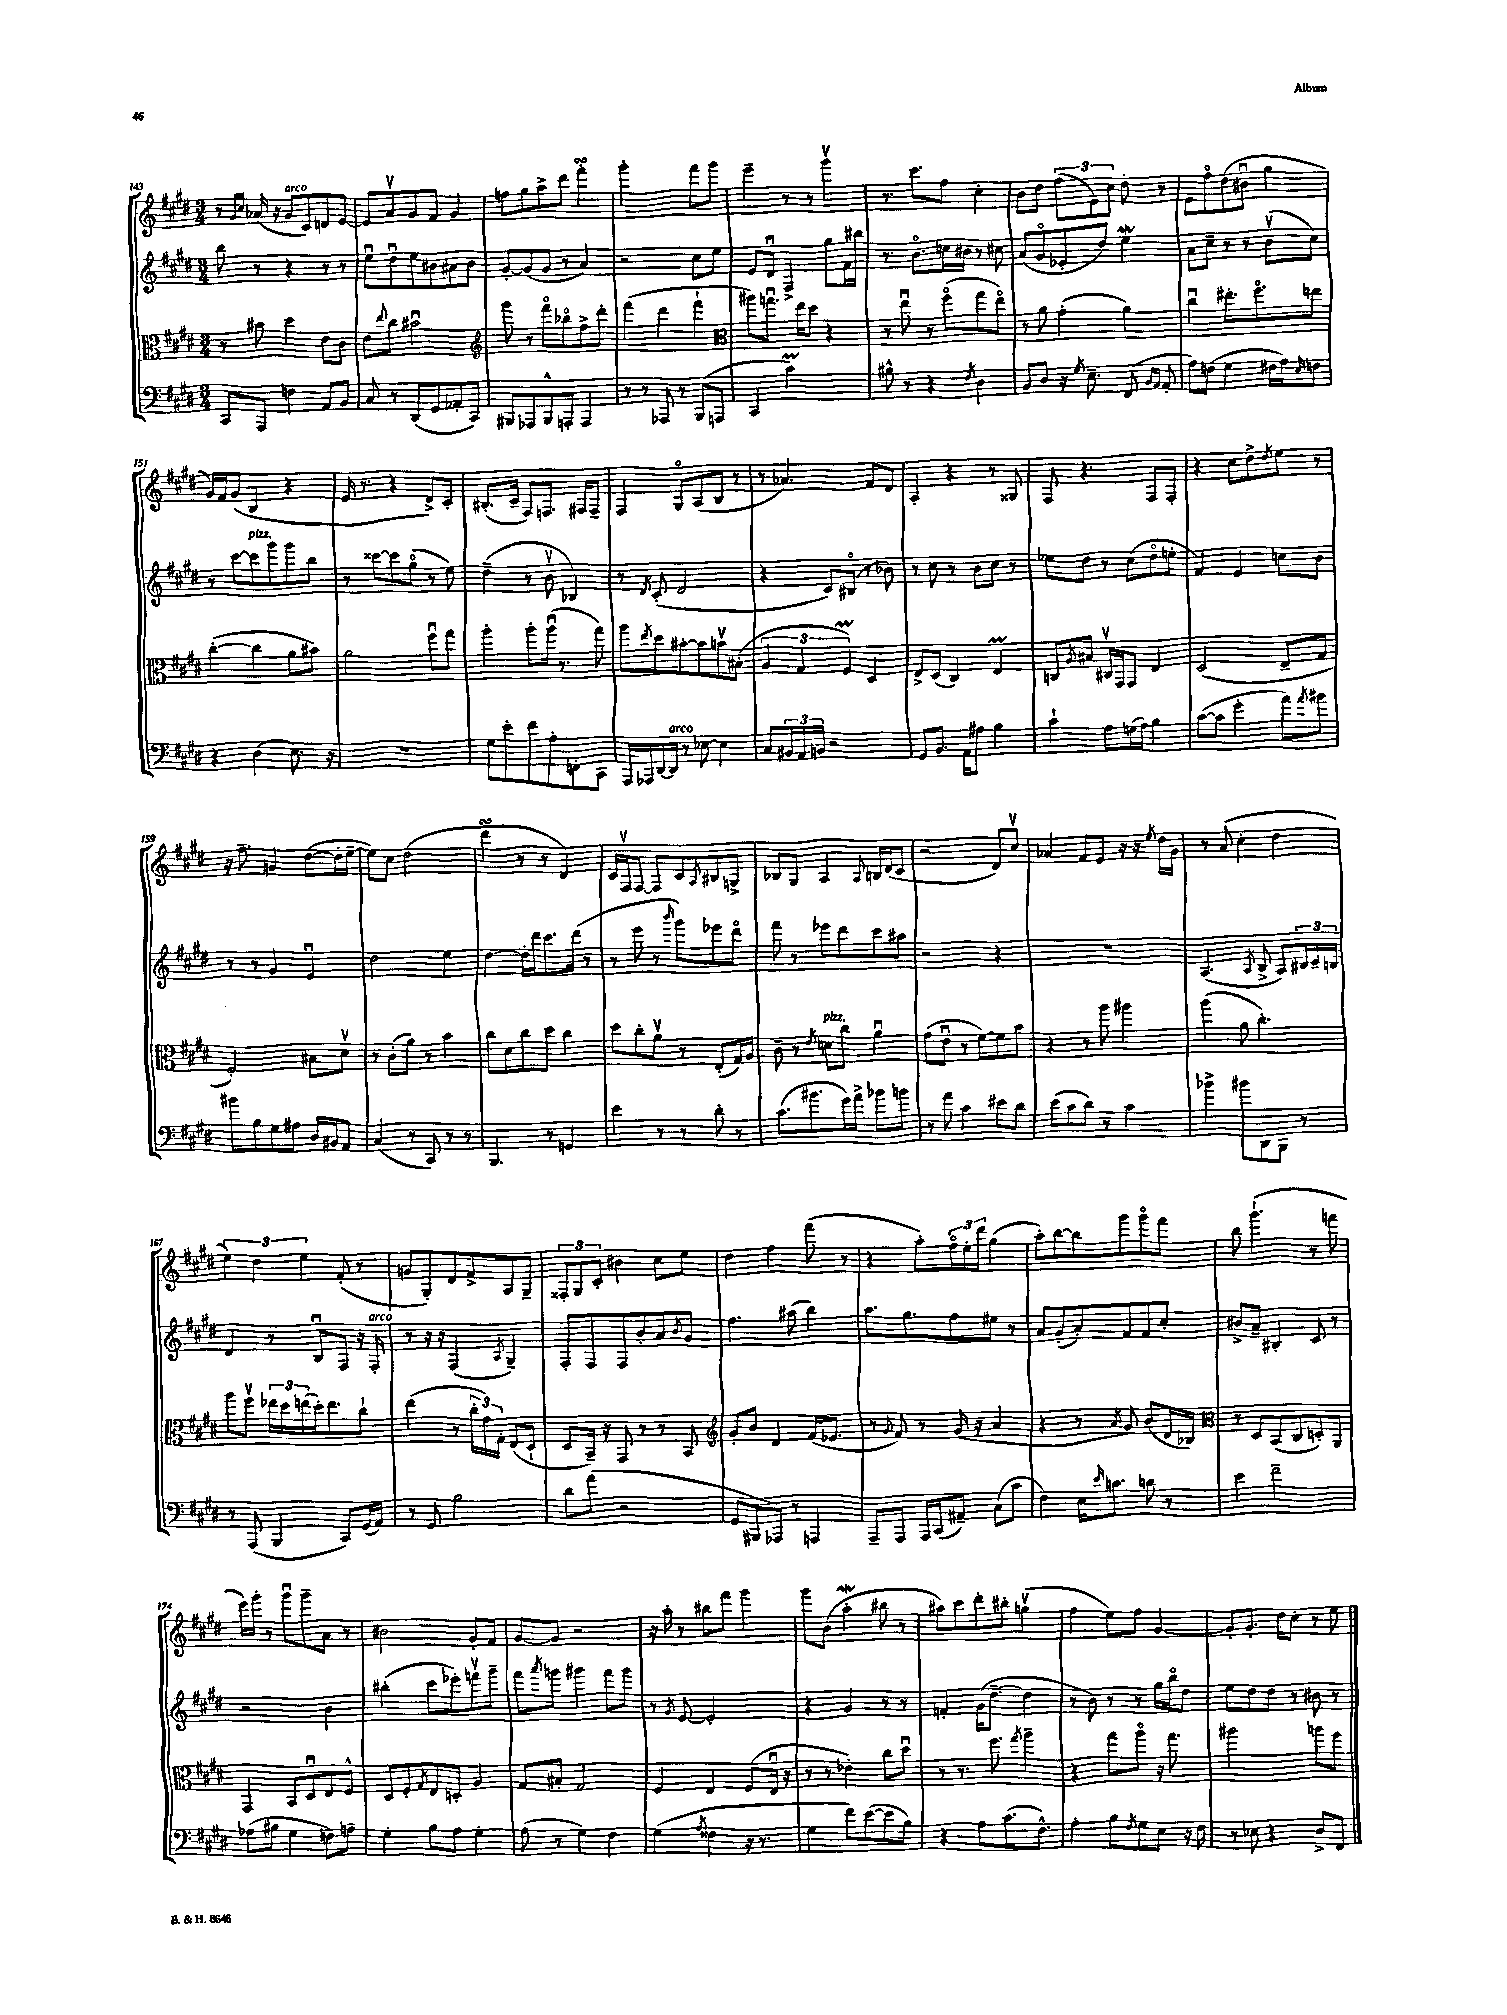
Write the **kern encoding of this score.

**kern	**kern	**kern	**kern
*staff4	*staff3	*staff2	*staff1
*clefF4	*clefC3	*clefG2	*clefG2
*k[f#c#g#d#]	*k[f#c#g#d#]	*k[f#c#g#d#]	*k[f#c#g#d#]
*M3/4	*M3/4	*M3/4	*M3/4
8CC#	8r	8bb	8r
.	.	.	16qqg#
.	.	.	16qqcc#
8AAA	8b#	8r	(16a-
.	.	.	16r
4F	4dd#	4r	8g#
.	.	.	8c#)
8AA	8e	8r	8d
8BB	8c#	8r	[8e
=	=	=	=
8C#	8e	8eeu	8e]
.	8qqee	.	.
8r	8cc#	8dd#u	8av
(8DD#	2b#u	8ee	8g#
8GG#	.	8b#	8f#
8AA-'	.	8a#	4g#
8CC#)	.	8b#	.
=	=	=	=
*	*clefG2	*	*
8BBB#	8ggg#	[8g#'	8ff
8AAA-	8r	(8g#]	8gg#
8BBB#^^	8fff#o	8g#	8aa^
8AAA'	8bb-o	8r	8ddd#
4AAA	8ff#^	4a)	4fff#'
.	8ddd#'	.	.
=	=	=	=
8r	(4fff#	2r	2ggg#'
8r	.	.	.
8AAA-	4ddd#	.	.
8r	.	.	.
(8BBB	4fff#`	8cc#	8fff#
8AAA	.	8ee	8ggg#
=	=	=	=
*	*clefC3	*	*
4CC#	8aa#)	8e	4eee~
.	8.ggu	8d#u	.
2c#)	.	4F#^	8r
.	16ee	.	.
.	8dd#	.	8r
.	4r	8gg#	4ggg#v
.	.	16f#	.
.	.	16bb#	.
=	=	=	=
8B#^^	8r	8.r	8.r
8r	8eeu	.	.
.	.	8.bo	8.ccc#
4r	8r	.	.
.	(8ff#o	16cc	8ff#
.	.	16b#	.
8qF#	.	.	.
4D#	8gg#	8r	4cc#'
.	8eeo)	8cc#	.
=	=	=	=
8BB	8r	(8a	8b
8D#	8a	8g#o	8dd#
16r	(4g#'	8e-'	(12ff#
8qG#	.	.	.
8.E~	.	.	.
.	.	.	12e)
.	.	8dd#)	.
.	.	.	12cc#
(8FF#	4a)	4ee	8dd#'
16qqBB	.	.	.
16qqAA	.	.	.
8AA'	.	.	8r
=	=	=	=
8A)	4cc#u	8a	8e
(8F	.	8cc#~	8ff#o
4G#	8.ee#'	8r	(8dd#
.	.	8r	8b#u
.	8.ff#o	.	.
16F#	.	(8bv	4gg#
16A)	.	.	.
16qqE	.	.	.
8F	8ee	8cc#)	.
=	=	=	=
4r	([4cc#'	8r	16g#)
.	.	.	16f#
.	.	[8ccc#	(8g#
(4D#	4cc#]	8ccc#]	4B
.	.	8ggg#	.
8.E)	8a	8ggg#	4r
.	8b#)	8bb	.
16r	.	.	.
=	=	=	=
2.r	2a	8r	16e
.	.	.	8.r
.	.	[8ccc##	.
.	.	8ccc##]	4r
.	.	(8gg#o	.
.	8ff#u	8r	8d#^)
.	8gg#	8ee)	8c#'
=	=	=	=
8G#	4aa'	(4dd#~	(8.B#'
8e'	.	.	.
.	.	.	16c#~
8f#	8aa'	8r	8F#)
8A'	(16aau	8bv	8.F
.	8.r	.	.
8FF'	.	4B-)	.
.	.	.	16F#
8CC#	8gg#)	.	8F#~
=	=	=	=
16AAA	8aa	8r	4F#
16AAA-	.	.	.
.	8qee	8qd#	.
[16DD#	8dd#	(8c#'	.
16DD#]	.	.	.
8r	[8b#'	2d#	8G#o
[8E-	8b#]	.	(8A
4E-]	8bv	.	8B
.	(8B#'	.	8r
=	=	=	=
8C#	6A	4r	8r
24BB#	.	.	4.a-)
24AA	6G#	.	.
24BB	.	.	.
2r	.	8c#)	.
.	6F#)	.	.
.	.	(8B#o	.
.	4D#	8r	8f#
.	.	8b-)	8d#
=	=	=	=
8GG#	8E^	8r	4A'
8.BB	(8D#	8cc#	.
.	4C#)	8r	4r
16AA	.	.	.
8A#	.	8b	.
4B	4E	8cc#	8r
.	.	8r	8G##
=	=	=	=
4c#`	8C	8ee-	8F#
.	8qA	.	.
.	8B#	8dd#	4.r
8A	16C#v	8r	.
.	16GG#	.	.
(16G	8GG#	(8cc#	.
16A)	.	.	.
4B	4E	8dd#o	8F#
.	.	8ee'	8F#'
=	=	=	=
([8c#	(2D#	4f#)	4r
8c#]	.	.	.
4g#'	.	4e	8cc#
.	.	.	8dd#^
.	.	.	8qdd#
8a)	8E~	8cc	8ee
8qa	.	.	.
8b#	8G#	8b	8r
=	=	=	=
8b#	2F#')	8r	16r
.	.	.	8.ff#~
8B	.	8r	.
8G#	.	4g#	4g
8A#	.	.	.
16D#	8B#	4eu	([8dd#
16BB#	.	.	.
8AA	8d#v	.	16dd#']
.	.	.	[16ee~
=	=	=	=
(4C#	8r	2dd#	8ee])
.	(8c#'	.	8cc#
8r	8a)	.	(2dd#
8CC#)	8r	.	.
8r	4b	4ee	.
8r	.	.	.
=	=	=	=
4.BBB	8cc#	[4dd#	4ddd#
.	8d#	.	.
.	8cc#	16dd#']	8r
.	.	16ddd#	.
8r	8dd#	8.ccc#	8r
4GG	4cc#	.	4d#)
.	.	(16ddd#	.
.	.	8r	.
=	=	=	=
4e	8dd#	8r	16c#
.	.	.	16F#v
.	8cc#'	8eee	[8F#
8r	8av	8r	8F#]
.	.	16qqbbb	.
8r	8r	8ggg#)	8c#
.	.	.	8qA
8d#'	(8E'	8eee-	8B#
8r	16G#)	8ddd#o	8G^
.	16A	.	.
=	=	=	=
(8.c#	8c#~	8fff#	8B-
.	8r	8r	8G#
8.b#	.	.	.
.	8qe	.	.
.	8d	8eee-	4A
16g#)	8cc#	8ddd#	.
16a^	.	.	.
.	.	.	8qqA
8b-	4au	8ccc#	16B
.	.	.	(16d#
8b	.	8aa#	8c#
=	=	=	=
8r	(8g#	2r	2r
8a	8eu	.	.
4c#	8r	.	.
.	[8f#)	.	.
8e#	8f#]	4r	8d#)
8d#	8b	.	8cc#v
=	=	=	=
(8e	4r	2.r	4a-
8c#	.	.	.
8d#)	8r	.	8f#
8r	8aa	.	8e
4c#	4aa#	.	16r
.	.	.	16r
.	.	.	8qee
.	.	.	16dd#
.	.	.	16g#
=	=	=	=
4b-^	(4aa	(4.A	8r
.	.	.	(8a
8b#	8a	.	4cc#'
.	.	8qA	.
8DD#	4.cc#')	8B^	.
8BBB	.	8A)	4dd#
8r	.	24B#	.
.	.	24c#~	.
.	.	24B	.
=	=	=	=
8r	8aa	4d#	6ee)
(8AAA	8ff#v	.	.
.	.	.	6dd#
4BBB	24ee-	8r	.
.	24dd#	.	.
.	(24ee	.	6ee
.	16dd#')	8Bu	.
.	8.ee	.	.
8CC#)	.	8F#	(8f#'
(16GG#	8cc#`	16r	8r
16AA)	.	16F#'	.
=	=	=	=
8r	(4ee	8r	8g
8GG#	.	16r	8G#')
.	.	16r	.
2B	8r	(4F#	8d#
.	24cc#'	.	8f#^
.	24g#)	.	.
.	24G#'	.	.
.	.	8qA	.
.	(8E	4G#~)	8A
.	8D#`	.	8G#~
=	=	=	=
8d#	8D#	8F#'	12F##'
.	.	.	12G#
(8a	16BB~)	8F#	.
.	.	.	12c#'
.	16r	.	.
2r	8GG#	8F#	4b#
.	8r	8b'	.
.	8r	8a	8cc#
.	.	8qb	.
.	8BB	8g#	8ee
=	=	=	=
*	*clefG2	*	*
8GG#	8g#'	4.ff#	4dd#
8BBB#	8b	.	.
8AAA-)	4d#	.	4ff#
8r	.	(8aa#	.
4AAA	(16f#	4bb)	(8fff#
.	8.e-	.	.
.	.	.	8r
=	=	=	=
8AAA~	8r	8.aa	4r
.	8qqg#	.	.
8AAA	8f#)	.	.
.	.	8.gg#	.
16AAA	8r	.	8aa')
(16CC#	.	.	.
8AA#~)	(16g#	8ff#	24ff#o
.	.	.	24ee'
.	16r	.	.
.	.	.	24ddd#
(8C#	4a	8ee#	(4gg#
8c#	.	8r	.
=	=	=	=
4F#)	4r	8a	8aa')
.	.	(8g#'	[8bb
16E	8r	8a')	8bb]
16qqe	.	.	.
8.c	.	.	.
.	8qa	.	.
.	8g#)	8f#	8ggg#
8d	(8b	8f#	8ggg#o
8r	16d#	8cc#'	8fff#
.	16B-)	.	.
=	=	=	=
*	*clefC3	*	*
4e	8r	8b#^	8bb
.	8D#	8a~	(4.ggg#`
2f#~	(8BB	4B#'	.
.	8C#	.	.
.	8D')	8c#	8r
.	8AA	8r	8fff
=	=	=	=
(8A-	4GG#	2r	16eee)
.	.	.	16ggg#'
8B#	.	.	8r
4G#	8BB	.	8ggg#u
.	8D#u	.	8ggg#~
8F)	8E	4b	8a
8A~	8F#^^	.	8r
=	=	=	=
4G#'	8D#	(4bb#'	2b#
.	8F#'	.	.
.	8qG#	.	.
8B	8E	8ccc#	.
8A	8D'	8eee-')	.
4G#'	4A	8fffv	8g#'
.	.	8ggg#~	8f#
=	=	=	=
(8A	8G#	8fff#	[8g#
.	.	8qaaa	.
8r	8B#'	8ggg	8g#]
4G#)	2G#	4ggg#	2r
4F#	.	8fff#	.
.	.	8ggg#	.
=	=	=	=
(4G#	4F#	8r	16r
.	.	.	16aa'
.	.	8qg#	.
.	.	[8e	8r
8qA	.	.	.
4F##	4E	2e']	8bb#
.	.	.	8fff#
16r	(8F#	.	4ggg#
8.r	.	.	.
.	16Eu	.	.
.	16r	.	.
=	=	=	=
4G#	8r	4r	8ggg#
.	8r	.	(8b
8f#)	4e-')	4g#	4aa'
([8e	.	.	.
8e]	8cc#	8r	8bb#
8B)	8dd#u	8r	8r
=	=	=	=
4r	8r	4f'	8aa#)
.	8.r	.	8ccc#
8A	.	(16g#	8ddd#'
.	8.ff#	[8.dd#~	.
(8.c#	.	.	8bb#'
.	8qgg#	.	.
.	4aa~	4dd#]	(4ggv
8.F#^^)	.	.	.
=	=	=	=
4A'	4r	8r	4ff#
.	.	8b)	.
8B	8gg#	8r	8ee)
8qF#	.	.	.
8G#	8aao	8r	8ff#
8E	16r	16gg#	[4g#
.	8.gg#	16bbo	.
16r	.	8dd#	.
16F#	.	.	.
=	=	=	=
8r	2aa#	8ee	8g#']
8E-	.	8dd#	8.g#'
4r	.	8dd#	.
.	.	.	16dd#
.	.	8r	8cc#'
8D#^	8aa	8b#	8r
8FF#	8ff#	8r	8ee
==	==	==	==
*-	*-	*-	*-
